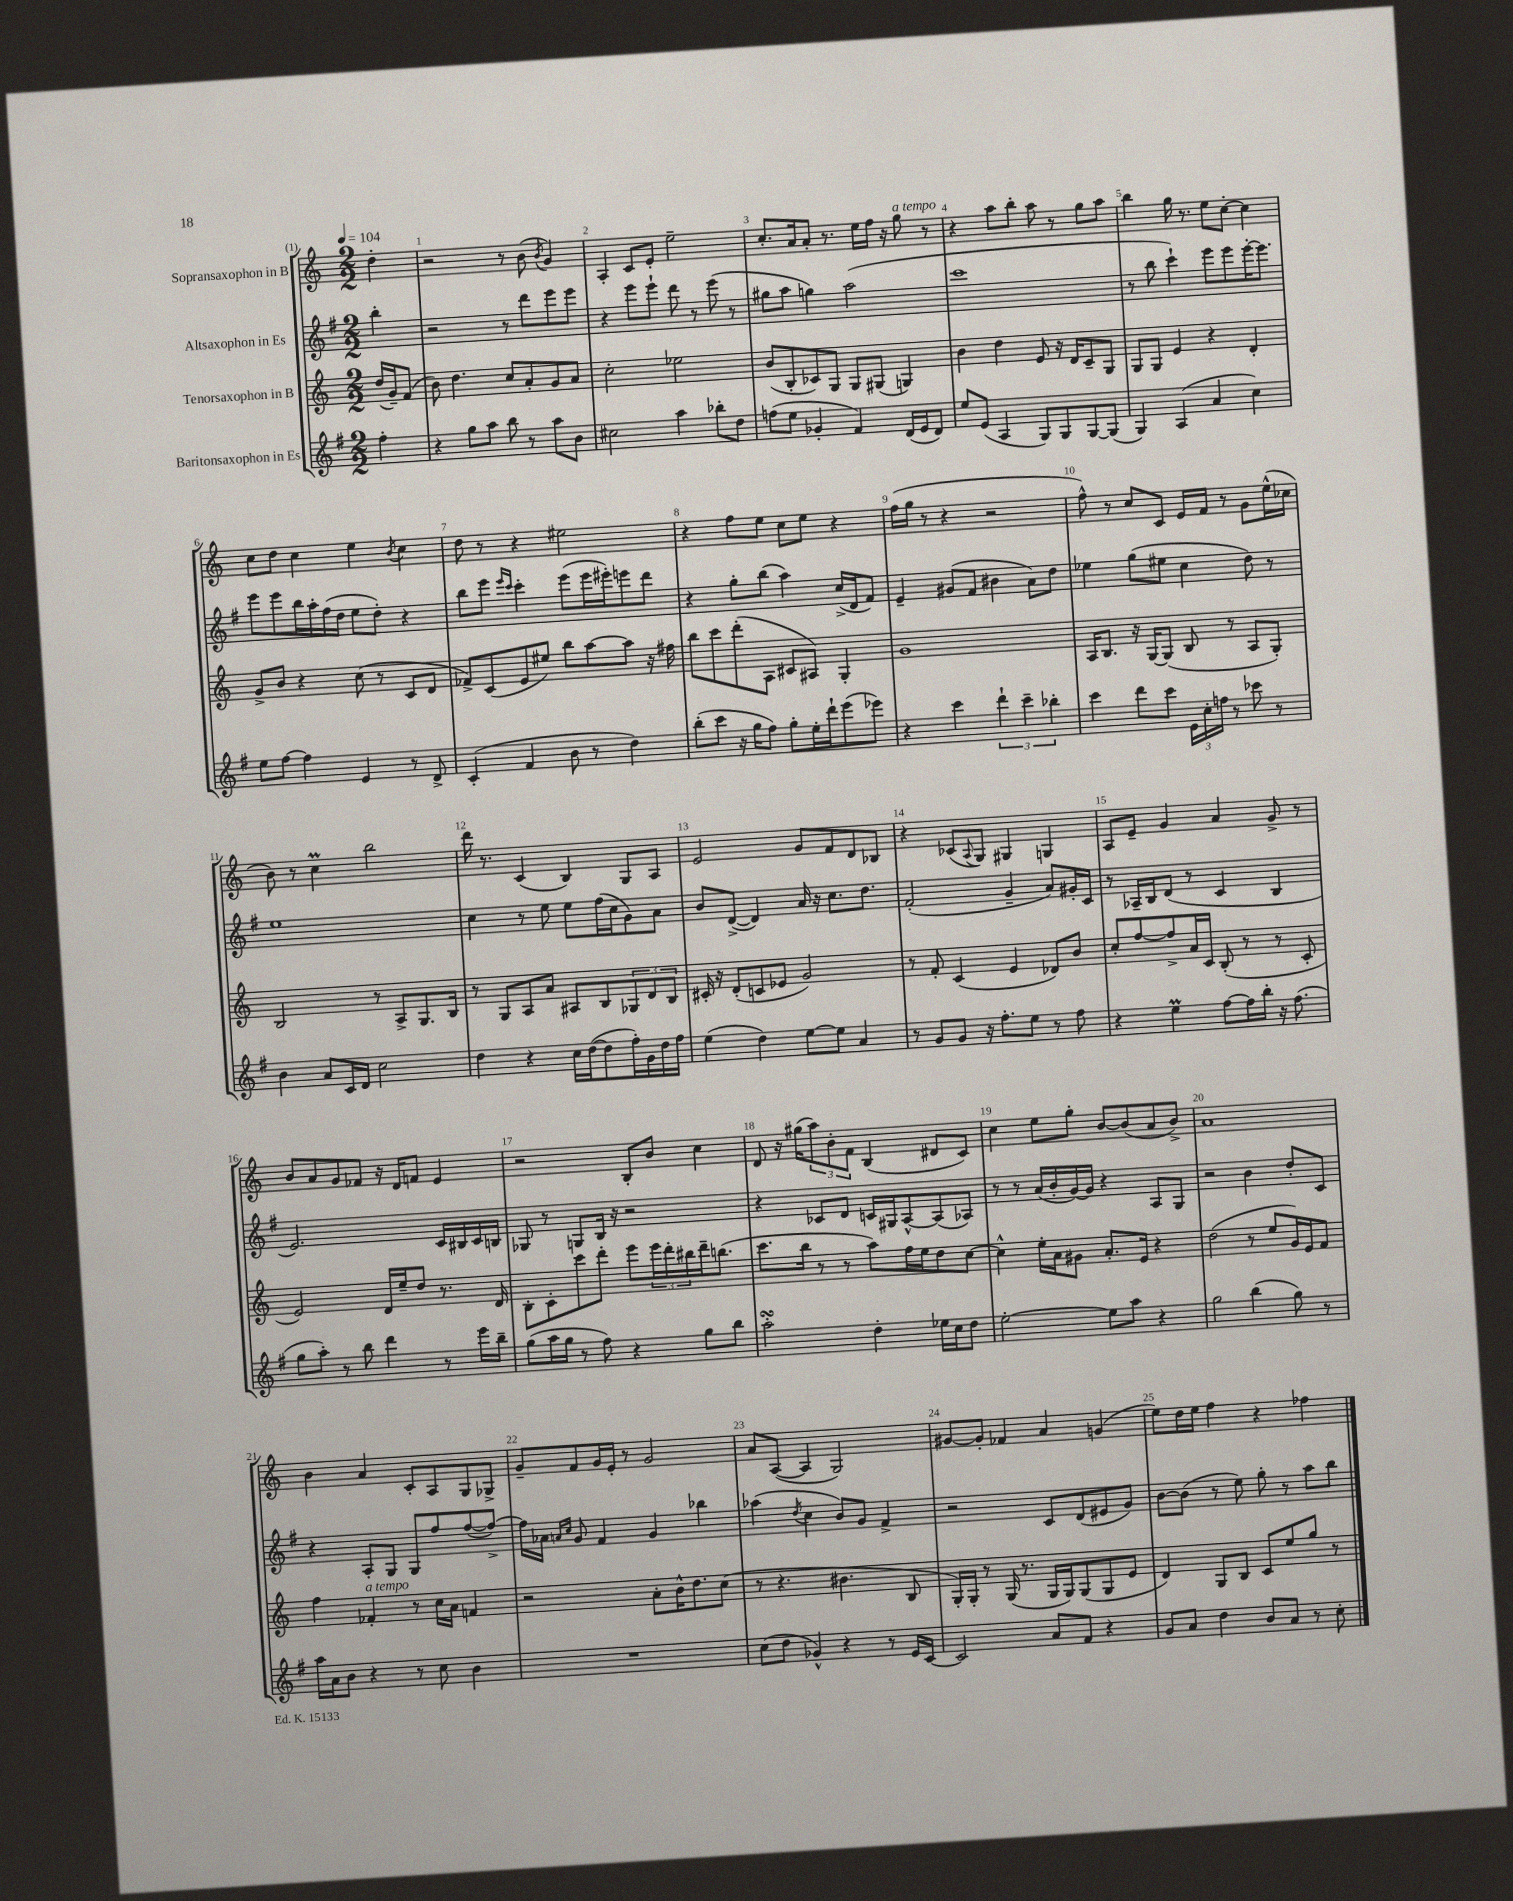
<<
\new StaffGroup <<
\new Staff = "s0" \with { instrumentName = "Sopransaxophon in B" } {
    \clef treble \key c \major \numericTimeSignature \time 2/2 \partial 4 \tempo 4 = 104
    d''4-. |
    r2 r8 b'8( \acciaccatura { b'8 } g'4) |
    a4-. c'8 e'8-. e''2-- |
    c''8.-. a'16 a'8-. r8. e''16 f''16 r16 g''8^\markup { \italic "a tempo" } r8 |
    r4 a''8 b''8-. a''8 r8 g''8 a''8 |
    b''4 g''16 r8. e''8 c''8~-. c''4 |
    c''8 d''8 c''4 e''4 \acciaccatura { b'8 } c''4 |
    d''8 r8 r4 eis''2 |
    r4 f''8 e''8 c''8 e''8 r4 |
    f''16( g''16 r8 r4 r2 |
    f''8-^) r8 c''8 c'8 e'16 f'16 r8 g'8 e''16-^( ces''16 |
    b'8) r8 c''4\prall b''2 |
    d'''16 r8. c'4( b4) g8 a8 |
    e'2 g'8 f'8 d'8 bes8 |
    r4 ces'8( \appoggiatura { a8 } g8) gis4 g4 |
    a8 e'8-- g'4 a'4 g'8-> r8 |
    b'8 a'8 g'8 fes'8 r16 d'16 f'8 e'4 |
    r2 b8-. b'8 c''4 |
    d'8 r16 gis''16( \tuplet 3/2 { a''8) b'8-. f'8 } b4( dis'8 c'8) |
    c''4 e''8 g''8-. b'8~ b'8( a'8 b'8->) |
    a'1 |
    b'4 a'4 c'8-. a8 g8 ges8-> |
    g'8-- f'8 g'16 e'16-. r8 g'2 |
    a'8 a8~( a4 g2) |
    gis'8~ gis'8-. fes'4 a'4 g'4( |
    e''8) d''16 e''16 f''4 r4 fes''4 \bar "|." |
}
\new Staff = "s1" \with { instrumentName = "Altsaxophon in Es" } {
    \clef treble \key g \major \numericTimeSignature \time 2/2 \partial 4
    b''4-. |
    r2 r8 d'''8 e'''8 e'''8 |
    r4 e'''8 e'''8-! d'''8 r8 e'''8( r8 |
    gis''8 a''8 g''4) a''2( |
    c'''1 |
    r8 b''8 c'''4-!) e'''8 e'''8 e'''16~-. e'''8. |
    e'''8 e'''8 b''16 a''16-. fis''16( d''16 e''8 d''8-.) r4 |
    b''8 e'''8 \grace { e'''16 c'''16 } c'''4-. e'''8( e'''16 eis'''16-.) e'''8 d'''8 |
    r4 g''8-. b''8( a''4) c''16->( d'16 fis'8) |
    e'4-- gis'8( fis'8 bis'4 a'8) d''8 |
    ees''4 g''8( eis''8 c''4 d''8) r8 |
    e''1 |
    c''4 r8 e''8 e''8 fis''16( c''16 g'8) a'8 |
    b'8 d'8~->( d'4) a'16 r16 c''8. d''8. |
    fis'2-.( g'4-- a'8) gis'16-. c'16 |
    r8 aes16-- b16 d'8( r8 c'4 b4 |
    e'2.) c'16 bis16 c'16 b16 |
    ges8 r8 g8 b16 r16 r2 |
    r4 ces'8 d'8 c'16 gis16 a8~-^ a8( aes8) |
    r8 r8 a'16( b'16-. g'16~) g'16 r4 a8 g8 |
    r2 b'4 d''8-. c'8 |
    r4 a8-. g8 g8 fis''8 fis''8~( fis''8~->) |
    fis''16 aes'16 \grace { a'16 c''16 } g'8 fis'4 g'4 bes''4 |
    aes''4( \acciaccatura { d''8 } c''4 b'8) g'8 fis'4-> |
    r2 c'8 d'8( eis'8 g'8) |
    b'8~ b'8( r8 e''8) g''8-. r8 a''8 b''8 \bar "|." |
}
\new Staff = "s2" \with { instrumentName = "Tenorsaxophon in B" } {
    \clef treble \key c \major \numericTimeSignature \time 2/2 \partial 4
    d''16( g'16--) f'8( |
    b'8) d''4. c''8 a'8-. g'8 a'8 |
    c''2-. ees''2 |
    b'8( b8-. ces'8) g8 g8 gis8( g4) |
    b'4 d''4 e'8 r16 d'16 c'8-- g8 |
    g8 g8 e'4 r4 d'4-. |
    g'8-> b'8 r4 c''8( r8 c'8 d'8 |
    fes'8->) c'8( e'8 eis''8) b''8 a''8~ a''8 r16 fis''16 |
    b''8 c'''8 d'''8-.( a8 cis'8 ais8) g4-. |
    g'1 |
    a16 b8. r16 g16~ g8( b8 r8 a8 g8-.) |
    b2 r8 a8-> g8. b16 |
    r8 g8 a8 a'8 ais8 b8 \tuplet 3/2 { ges8 d'8 b8 } |
    cis'16-. r16 d'8-.( c'8 ees'8 g'2) |
    r8 f'8-. c'4( e'4 des'8) b'8 |
    c''8-. f''8~ f''8-> a'16 c'16 b8-.( r8 r8 c'8-. |
    e'2) d'16 e''16-- d''8 r8. d'16 |
    b8-. c'8-. c'''8 d'''8-. e'''8 \tuplet 3/2 { e'''16 d'''16-. bis''16 } d'''16-- b''8.( |
    c'''8. b''16 r8 r8 a''8) f''16 e''16 d''8 c''8~ |
    c''4-^ e''16-. a'16 gis'8 a'8.-. e'16 r4 |
    d''2( r8 e''8 g'16) e'16 f'8 |
    f''4 fes'4-.^\markup { \italic "a tempo" } r8 c''16 a'16 f'4 |
    r2 a'8-. b'16-^ d''8. c''8( |
    r8 r4. bis'4. b8 |
    g16-.) g16-. r8 g16( r8. g16 g16) g8( g8 e'8 |
    d'4) g8 b8 c'8 e''8 g''8 r8 \bar "|." |
}
\new Staff = "s3" \with { instrumentName = "Baritonsaxophon in Es" } {
    \clef treble \key g \major \numericTimeSignature \time 2/2 \partial 4
    fis''4-. |
    r4 g''8 a''8 b''8 r8 a''8 b'8 |
    cis''2 a''4 bes''8-. d''8 |
    f''8( e''8 ges'4-. fis'4) d'16( e'16 d'8) |
    e''8 e'8( a4 g8) g8 g8~ g8( |
    g4) a4( a'4 c''4) |
    e''8 fis''8~ fis''4 e'4 r8 d'8-> |
    c'4-.( fis'4 b'8 r8 d''4) |
    b''8-.( c'''8 r16 g''16 fis''8) g''8-. e''16-. d'''16-! e'''8( ees'''8) |
    r4 c'''4 \tuplet 3/2 { d'''4-! c'''4-- bes''4-. } |
    c'''4 d'''8 c'''8 \tuplet 3/2 { e'16 c''16-. f''16 } r8 ces'''8 r8 |
    b'4 a'8 c'16 d'16 c''2 |
    d''4 r4 c''16 d''16~( d''8 fis''16-.) g'16 d''16 fis''16 |
    e''4( d''4) e''8~ e''8 a'4 |
    r8 g'8 g'8 r16 fis''8.-. e''8 r8 fis''8 |
    r4 e''4\prall fis''8~ fis''16 b''16-. r16 fis''8.( |
    g''8 a''8-.) r8 b''8 d'''4 r8 e'''16 b''16-- |
    g''8( a''16 g''16 r8 fis''8) r4 g''8 b''8 |
    a''2-.\turn d''4-. ees''16 c''16 d''8 |
    e''2~-. e''8 a''8 r4 |
    g''2 b''4( g''8) r8 |
    a''16 a'16 b'8 r4 r8 c''8 b'4 |
    R1 |
    c''8( d''8 ges'4-^) r4 r8 e'16 c'16~ |
    c'2 a'8 fis'8 r4 |
    g'8 a'8 d''4 b'8 a'8 r8 c''8-. \bar "|." |
}
>>
>>
\layout { \context { \Score \override BarNumber.break-visibility = ##(#f #t #t) barNumberVisibility = #all-bar-numbers-visible } }
